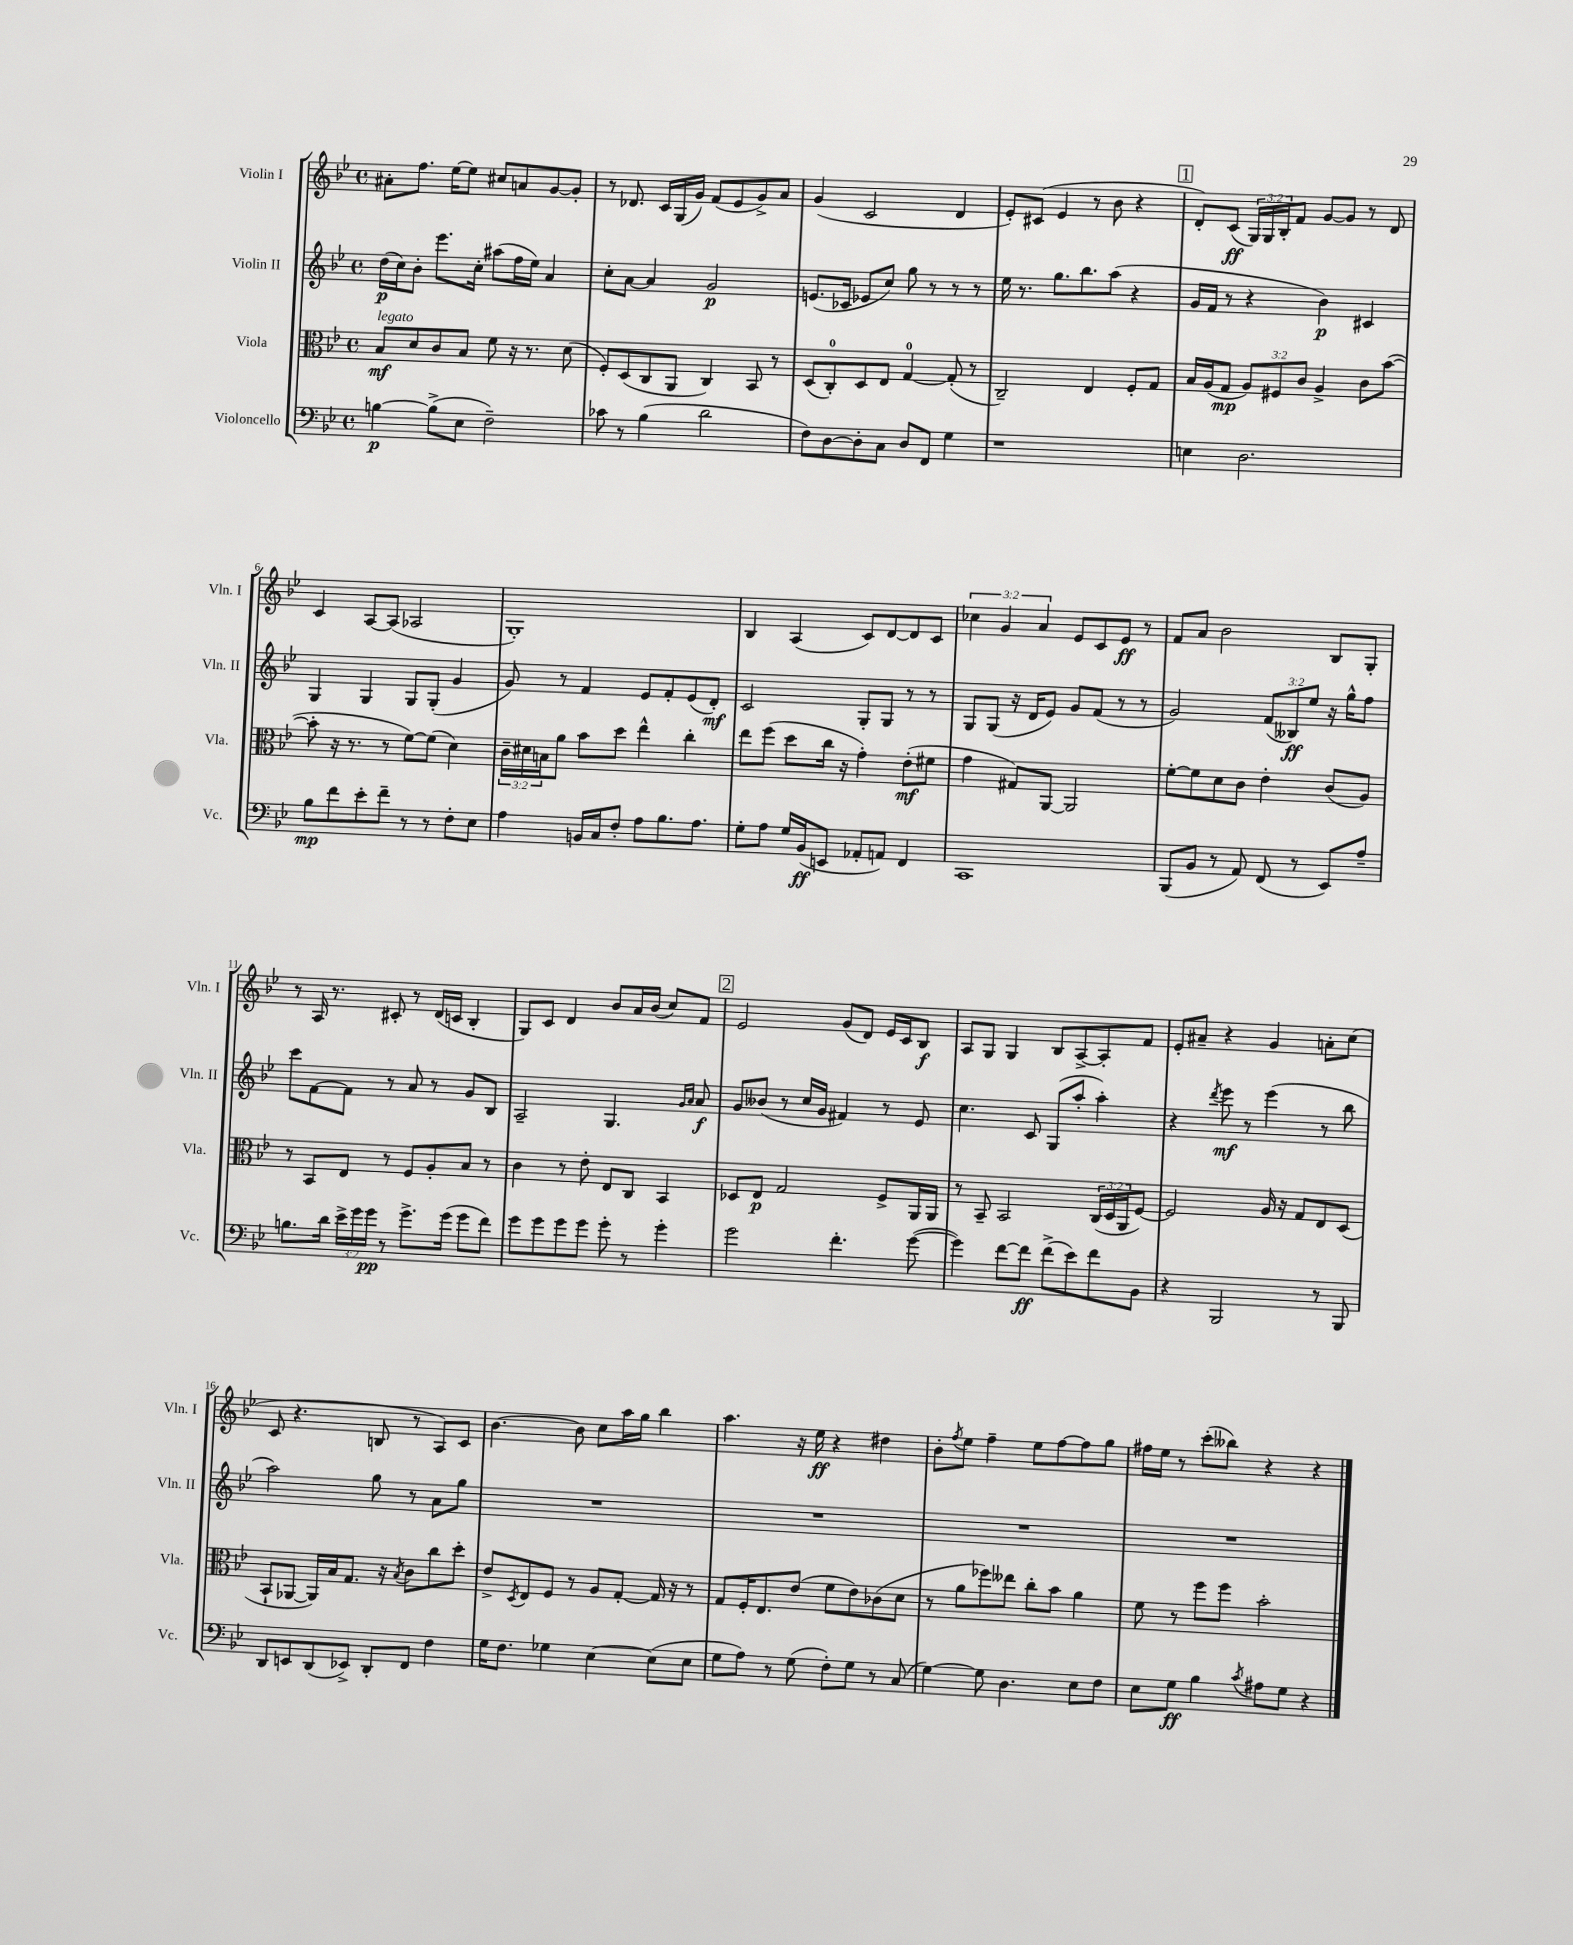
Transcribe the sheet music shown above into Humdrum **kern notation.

**kern	**kern	**kern	**kern
*staff4	*staff3	*staff2	*staff1
*clefF4	*clefC3	*clefG2	*clefG2
*k[b-e-]	*k[b-e-]	*k[b-e-]	*k[b-e-]
*M4/4	*M4/4	*M4/4	*M4/4
*met(c)	*met(c)	*met(c)	*met(c)
[4B\	8B-/L	(16dd\LL	8a#'\L
.	.	16cc\J)	.
.	8d/	8b-'\J	8.ff\J
(8B^\]L	8c/	8.eee-\L	.
.	.	.	[16ee-\LK
8E-\J	8B-/J	.	8ee-\]J
.	.	16cc'\Jk	.
2F~\)	8f\	(8aa#\L	8cc#/L
.	16r	16ff\L	8a/
.	8.r	16ee-\JJ)	.
.	.	4a/	[8g/
.	(8d\	.	8g'/]J
=	=	=	=
8c-\	8F'/L)	8cc'\L	8r
8r	(8D/	[8a\J	8.d-/
(4B-\	8C/	4a/]	.
.	.	.	16c/LL
.	8AA/J	.	(16G/
.	.	.	16g/JJ)
2d\	4C/)	2g/	(8f/L
.	.	.	8e-/
.	8BB-/	.	8g^/)
.	8r	.	8a/J
=	=	=	=
8F\L)	(8D/L	(8.e/L	(4g/
[8D\	8C'/)	.	.
.	.	16c-/Jk	.
8D'\]	8D/	8e-/L	2c/
8C\J	8E-/J	8cc/J)	.
8D/L	[4G/	8gg\	.
8FF/J	.	8r	.
4G\	(8G'/]	8r	4d/
.	8r	8r	.
=	=	=	=
1r	2C~/)	16ee-\	8e-'/L)
.	.	8.r	.
.	.	.	(8c#/J
.	.	8.gg\L	4e-/
.	.	8.bb-\	.
.	4E-/	.	8r
.	.	(8aa\J	8b-\
.	8F'/L	4r	4r
.	8G/J	.	.
=	=	=	=
4E\	16B-/LL	16g/LL	8d'/L)
.	(16A/J	16f/JJ	.
.	8G/J	8r	(8c/J
2.D\	12A/L)	4r	24G/LL)
.	.	.	24G/
.	12F#/	.	24B-'/J
.	.	.	8f/J
.	12c/J	.	.
.	4A^/	4b-\)	[8g/L
.	.	.	8g/]J
.	8c\L	4c#/	8r
.	([8b-\J	.	8d/
=	=	=	=
8B-\L	8b-'\]	4G/	4c/
8f\	16r	.	.
.	8.r	.	.
8e-'\	.	4G/	[8A/L
8f~\J	8r	.	(8A/]J
8r	[8f\L)	8G/L	2A-/
8r	(8f\]J	(8G'/J	.
8F'\L	4d\)	4g/	.
8E-\J	.	.	.
=	=	=	=
4A\	24c~\LL	8g/)	1G')
.	24d#\	.	.
.	24B\J	.	.
.	8a\J	8r	.
16BB/LL	8b-\L	4f/	.
16C/J	.	.	.
8F'/J	8dd\J	.	.
8A\L	4ee-^^\	8e-/L	.
8.B-\	.	8f'/	.
.	4cc'\	(8e-/	.
8.A\J	.	.	.
.	.	8d'/J)	.
=	=	=	=
8G'\L	8ee-\L	2c/	4B-/
8A\J	(8ff\J	.	.
16G/LL	8dd\L	.	(4A/
(16BB-/J	.	.	.
8EE/J	16cc\Jk	.	.
.	16r	.	.
8AA-'/L	4g'\)	8G'/L	8c/L)
8AA/J)	.	8G/J	[8d/
4FF/	(8e-'\L	8r	8d/]
.	8f#\J	8r	8c/J
=	=	=	=
1CC	4g\	8G/L	6cc-\
.	.	(8G/J	.
.	.	.	6g/
.	8G#/L)	16r	.
.	.	16d/LK	.
.	.	.	6a/
.	[8AA/J	8e-/J)	.
.	2AA/]	8g/L	8e-/L
.	.	(8f/J	8c/
.	.	8r	8e-/J
.	.	8r	8r
=	=	=	=
(8BBB-/L	[8f'\L	2g/)	8f/L
8BB-/J	8f\]	.	8a/J
8r	8d\	.	2b-\
8AA/)	8c\J	.	.
(8FF/	4e-'\	(12f/L	.
.	.	12B--/)	.
8r	.	.	.
.	.	12ee-/J	.
8EE-/L)	(8c/L	16r	8B-/L
.	.	16gg^^\LK	.
8A~/J	8A/J)	8ff\J	8G'/J
=	=	=	=
8.B\L	8r	8ccc\L	8r
.	8BB-/L	[8f\	16A/
16d\Jk	.	.	8.r
24e-^\LL	8E-/J	8f\]J	.
24g\	.	.	.
24g\JJ	.	.	.
8r	8r	8r	8c#'/
8.g^\L	8F/L	8a/	8r
.	8A'/	8r	(16d/LL
(16g\Jk	.	.	16c/JJ
8g\L	8B-/J	8g/L	4B-'/
8f\J)	8r	8B-/J	.
=	=	=	=
8g\L	4c\	2A~/	8G/L)
8g\	.	.	8c/J
8g\	8r	.	4d/
8g\J	8e-'\	.	.
8g'\	8E-/L	4.G/	8b-/L
8r	8C/J	.	16a/L
.	.	.	(16b-/JJ
4g'\	4BB-/	.	8cc/L)
.	.	16qqg/LL	.
.	.	16qqa/JJ	.
.	.	8a/	8f/J
=	=	=	=
2g\	8D-/L	8g/L	2e-/
.	8E-/J	(8b--/J	.
.	2G/	8r	.
.	.	16cc/LL	.
.	.	16g/JJ	.
4.f'\	.	4f#/)	(8g/L
.	.	.	8d/J)
.	8F^/L	8r	16e-/LL
.	.	.	16c/J
([8g\	16AA/L	8e-/	8B-/J
.	16AA/JJ	.	.
=	=	=	=
4g\])	8r	4.cc\	8A/L
.	8BB-~/	.	8G/J
[8f\L	2BB-/	.	4G/
8f\]J	.	8c/	.
(8f^\L	.	(8G/L	8B-/L
8e-\)	.	8aa'/J	[8A^/
8f\	(24C/LL	4aa'\)	8A'/]
.	24D/	.	.
.	24AA/J	.	.
8BB-\J	[8F/J)	.	8f/J
=	=	=	=
4r	2F/]	4r	8e-'/L
.	.	.	8a#~/J
.	.	8qddd/	.
2BBB-/	.	8eee-\	4r
.	.	8r	.
.	16A/	(4eee-\	4g/
.	16r	.	.
.	8G/L	.	.
8r	8E-/	8r	8a'\L
8BBB-/	(8D/J	8bb-\	(8cc\J
=	=	=	=
8DD/L	8BB-`/L	2aa\)	8c/
8EE/	[8AA-/J	.	4.r
(8DD/	16AA-/]LL)	.	.
.	16B-/J	.	.
8EE-^/J)	8.G/J	.	.
8DD'/L	.	8gg\	8B/
.	16r	.	.
.	8qB-/	.	.
8FF/J	8c\L	8r	8r
4F\	8cc\	8a\L	8A/L)
.	8dd'\J	8gg\J	8c/J
=	=	=	=
16G\LK	8e-^/L	1r	[4.b-\
8.F\J	.	.	.
.	8qD/	.	.
.	8E-/	.	.
4G-\	8F/J	.	.
.	8r	.	8b-\]
[4E-\	8A/L	.	8cc\L
.	[8G'/J	.	16aa\L
.	.	.	16gg\JJ
(8E-\]L	16G/]	.	4bb-\
.	16r	.	.
8E-\J	8r	.	.
=	=	=	=
8G\L	8G/L	1r	4.aa\
8A\J)	16F'/K	.	.
.	8.E-/	.	.
8r	.	.	.
(8G\	(8e-/J	.	16r
.	.	.	16ee-\
8F'\L)	8f\L	.	4r
8G\J	8e-\)	.	.
8r	(8c-\	.	4dd#\
(8C/	8d\J	.	.
=	=	=	=
[4G\)	8r	1r	8b-'\L
.	.	.	8qff/
.	8a\L	.	8ee-\J
8G\]	8ff-\)	.	4ff~\
4.D\	8ee--\J	.	.
.	8cc'\L	.	8ee-\L
.	8b-\J	.	[8ff\
8E-\L	4a\	.	8ff\]
8F\J	.	.	8gg\J
=	=	=	=
8E-\L	8f\	1r	16ff#\LL
.	.	.	16ee-\JJ
8G\J	8r	.	8r
4B-\	8ff\L	.	(8ccc'\L
.	8ff\J	.	8bb--\J)
8qc/	.	.	.
8A#\L	2b-'\	.	4r
8G\J	.	.	.
4r	.	.	4r
==	==	==	==
*-	*-	*-	*-
